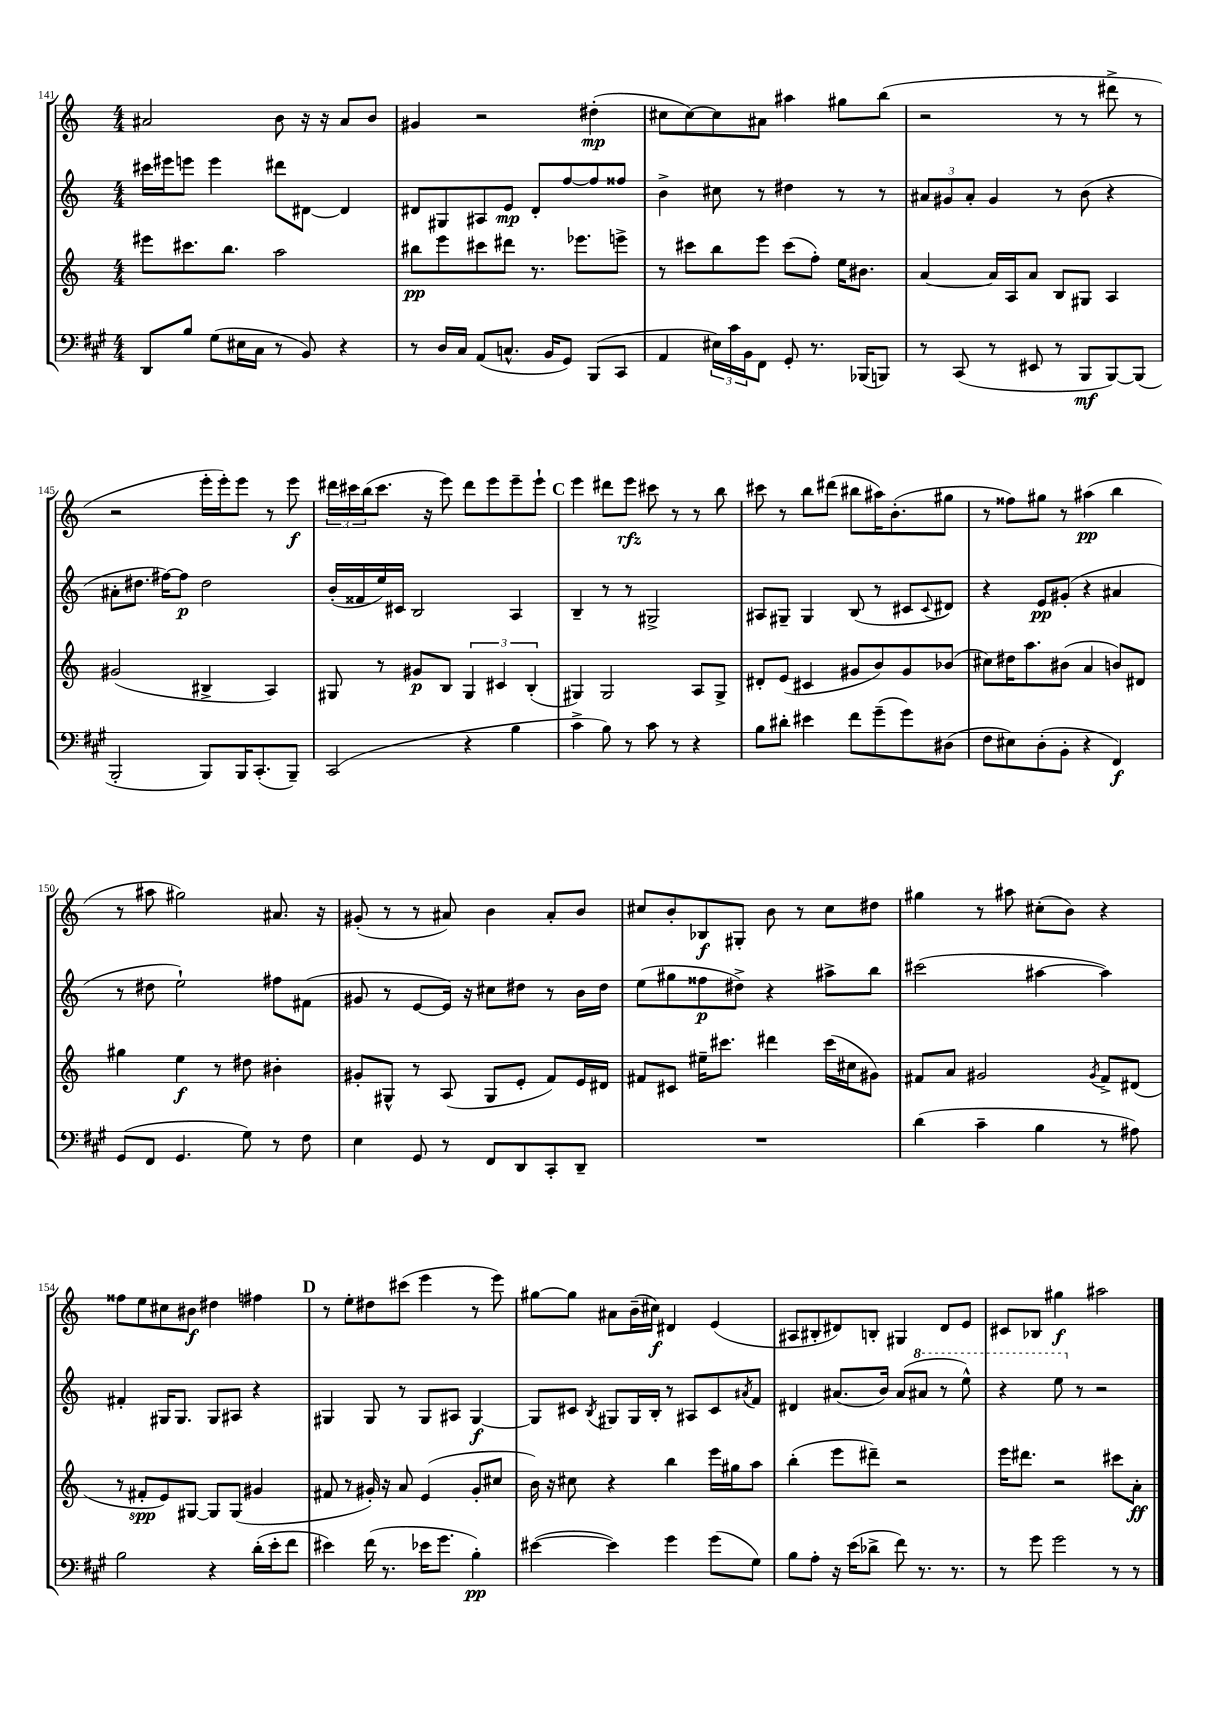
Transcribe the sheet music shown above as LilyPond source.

<<
\new StaffGroup <<
\new Staff = "s0" {
    \clef treble \key c \major \numericTimeSignature \time 4/4
    ais'2 b'8 r16 r16 ais'8 b'8 |
    gis'4 r2 dis''4-.\mp( |
    cis''8 cis''8~) cis''8 ais'8 ais''4 gis''8 b''8( |
    r2 r8 r8 dis'''8-> r8 |
    r2 e'''16-. e'''16-.) e'''8 r8 e'''8\f |
    \tuplet 3/2 { dis'''16 cis'''16 b''16( } cis'''8. r16 e'''8) dis'''8 e'''8 e'''8-- e'''8-! |
    \mark \markup { \bold "C" } e'''4 dis'''8 e'''8\rfz cis'''8 r8 r8 b''8 |
    cis'''8 r8 b''8 dis'''8( bis''8 ais''16) b'8.-.( gis''8 |
    r8 fisis''8) gis''8 r8 ais''4\pp( b''4 |
    r8 ais''8 gis''2) ais'8. r16 |
    gis'8-.( r8 r8 ais'8) b'4 ais'8-. b'8 |
    cis''8 b'8-. bes8\f gis8-. b'8 r8 cis''8 dis''8 |
    gis''4 r8 ais''8 cis''8-.( b'8) r4 |
    fisis''8 e''8 cis''8 bis'8\f dis''4 fis''4 |
    \mark \markup { \bold "D" } r8 e''8-. dis''8 cis'''8( e'''4 r8 e'''8) |
    gis''8~ gis''8 ais'8 b'16--( cis''16\f) dis'4 e'4( |
    ais8 bis8-. dis'8) b8-. gis4 dis'8 e'8 |
    cis'8 bes8 gis''4\f ais''2 \bar "|." |
}
\new Staff = "s1" {
    \clef treble \key c \major \numericTimeSignature \time 4/4
    cis'''16 eis'''16 e'''8 e'''4 dis'''8 dis'8~ dis'4 |
    dis'8 gis8 ais8 e'8\mp dis'8-. f''8~ f''8 fisis''8 |
    b'4-> cis''8 r8 dis''4 r8 r8 |
    \tuplet 3/2 { ais'8 gis'8 ais'8-. } gis'4 r8 b'8( r4 |
    ais'8-. dis''8. fis''16~) fis''8\p dis''2 |
    b'16-.( fisis'16 e''16) cis'16 b2 a4 |
    \mark \markup { \bold "C" } b4-- r8 r8 gis2-> |
    ais8 gis8-- gis4 b8( r8 cis'8 \appoggiatura { cis'8 } dis'8) |
    r4 e'8\pp gis'8-.( r4 ais'4 |
    r8 dis''8 e''2-!) fis''8 fis'8( |
    gis'8 r8 e'8~ e'16) r16 cis''8 dis''8 r8 b'16 dis''16 |
    e''8( gis''8 fisis''8\p dis''8->) r4 ais''8-> b''8 |
    cis'''2( ais''4~ ais''4) |
    fis'4-. gis16 gis8. gis8 ais8 r4 |
    \mark \markup { \bold "D" } gis4 gis8 r8 gis8 ais8 gis4~\f |
    gis8 cis'8 \acciaccatura { b8 } gis8 gis16 b16-. r8 ais8 cis'8 \acciaccatura { ais'8 } f'8 |
    dis'4 ais'8.( b'16) ais'8( \ottava #1 ais''8 r8 e'''8-^) |
    r4 e'''8 \ottava #0 r8 r2 \bar "|." |
}
\new Staff = "s2" {
    \clef treble \key c \major \numericTimeSignature \time 4/4
    eis'''8 cis'''8. b''8. a''2 |
    bis''8\pp e'''8 cis'''8 dis'''8 r8. ees'''8. e'''8-> |
    r8 cis'''8 b''8 e'''8 cis'''8( f''8-.) e''16 bis'8. |
    a'4~ a'16 a16 a'8 b8 gis8 a4 |
    gis'2( bis4-> a4) |
    gis8 r8 gis'8\p b8 \tuplet 3/2 { gis4 cis'4 b4-.( } |
    \mark \markup { \bold "C" } gis4) gis2 a8 gis8-> |
    dis'8-. e'8( cis'4 gis'8 b'8) gis'8 bes'8( |
    cis''8) dis''16 a''8. bis'8( a'4 b'8) dis'8 |
    gis''4 e''4\f r8 dis''8 bis'4-. |
    gis'8-. gis8-^ r8 a8( gis8 e'8-. f'8) e'16 dis'16 |
    fis'8 cis'8 eis''16-- cis'''8. dis'''4 cis'''16( cis''16 gis'8) |
    fis'8 a'8 gis'2 \acciaccatura { gis'8 } fis'8-> dis'8( |
    r8 fis'8-.\spp e'8) gis8~ gis8 gis8( gis'4 |
    \mark \markup { \bold "D" } fis'8 r8 gis'16-.) r16 a'8 e'4( gis'8-. cis''8 |
    b'16) r16 cis''8 r4 b''4 e'''16 gis''16 a''8 |
    b''4-.( e'''8 dis'''8--) r2 |
    e'''16 dis'''8. r2 cis'''8 a'8-.\ff \bar "|." |
}
\new Staff = "s3" {
    \clef bass \key a \major \numericTimeSignature \time 4/4
    d,8 b8 gis8( eis16 cis16 r8 b,8) r4 |
    r8 d16 cis16 a,8( c8.-^ b,16 gis,8) b,,8( cis,8 |
    a,4 \tuplet 3/2 { eis16) cis'16 b,16 } fis,8 gis,8-. r8. bes,,16( b,,8) |
    r8 cis,8( r8 eis,8 r8 b,,8\mf b,,8~) b,,8( |
    b,,2-. b,,8) b,,16 cis,8.-.( b,,8--) |
    cis,2( r4 b4 |
    \mark \markup { \bold "C" } cis'4-> b8) r8 cis'8 r8 r4 |
    b8 dis'8-. eis'4 fis'8 gis'8--( gis'8) dis8( |
    fis8 eis8) d8-.( b,8-. r4 fis,4\f) |
    gis,8( fis,8 gis,4. gis8) r8 fis8 |
    e4 gis,8 r8 fis,8 d,8 cis,8-. d,8-- |
    R1 |
    d'4( cis'4-- b4 r8 ais8) |
    b2 r4 d'16-.( e'16-. fis'8 |
    \mark \markup { \bold "D" } eis'4) fis'16( r8. ees'16 gis'8. b4-.\pp) |
    eis'4~( eis'4) gis'4 gis'8( gis8) |
    b8 a8-. r16 e'16( des'8-> fis'8) r8. r8. |
    r8 gis'8 gis'2 r8 r8 \bar "|." |
}
>>
>>
\layout { \context { \Score currentBarNumber = #141 } }
